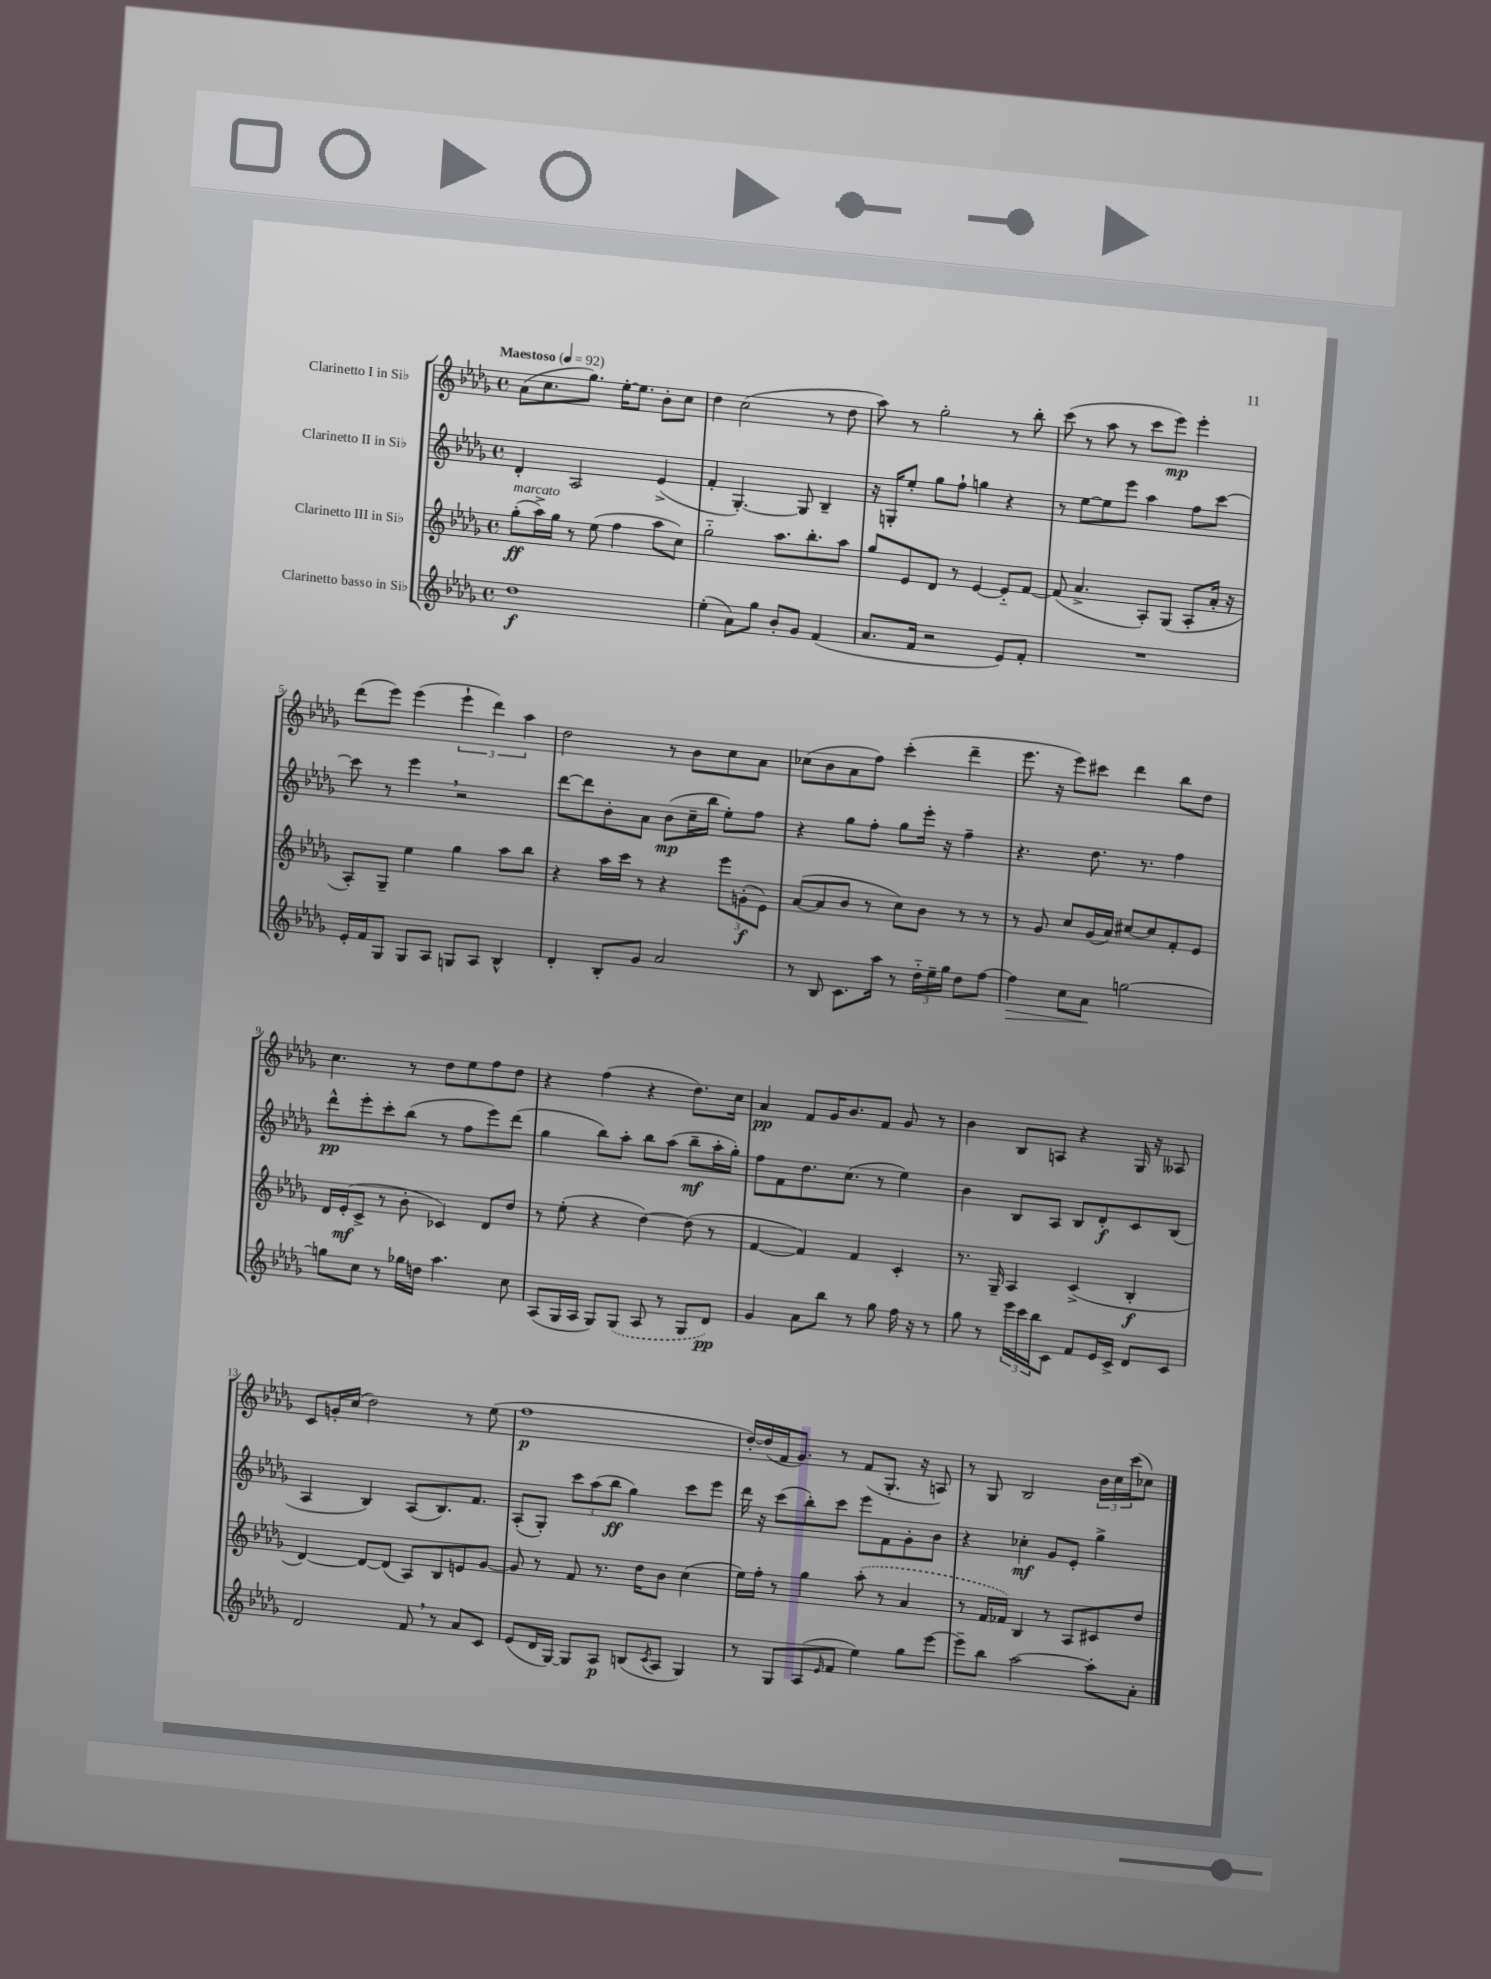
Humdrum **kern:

**kern	**dynam	**kern	**dynam	**kern	**dynam	**kern	**dynam
*part4	*part4	*part3	*part3	*part2	*part2	*part1	*part1
*staff4	*staff4	*staff3	*staff3	*staff2	*staff2	*staff1	*staff1
*I"Clarinetto basso in Si♭	*	*I"Clarinetto III in Si♭	*	*I"Clarinetto II in Si♭	*	*I"Clarinetto I in Si♭	*
*clefG2	*	*clefG2	*	*clefG2	*	*clefG2	*
*k[b-e-a-d-g-]	*	*k[b-e-a-d-g-]	*	*k[b-e-a-d-g-]	*	*k[b-e-a-d-g-]	*
*M4/4	*	*M4/4	*	*M4/4	*	*M4/4	*
*met(c)	*	*met(c)	*	*met(c)	*	*met(c)	*
*MM92	*	*MM92	*	*MM92	*	*MM92	*
=1	=1	=1	=1	=1	=1	=1	=1
!	!	!	!	!	!	!LO:TX:a:B:t=Maestoso	!
!	!	!LO:TX:a:i:t=marcato	!	!	!	!	!
1dd-	f	(8gg-'\L	ff	4d-'/	.	(8a-\L	.
.	.	16aa-^\L)	.	.	.	8.cc\	.
.	.	16gg-\JJ	.	.	.	.	.
.	.	8r	.	2A-/	.	.	.
.	.	.	.	.	.	8.gg-\J)	.
.	.	(8ee-\	.	.	.	.	.
.	.	4ff\	.	.	.	[16ee-'\KL	.
.	.	.	.	.	.	8.ee-\J]	.
.	.	8aa-\L	.	(4e-^/	.	8b-'\L	.
.	.	8cc\J)	.	.	.	8cc\J	.
=2	=2	=2	=2	=2	=2	=2	=2
(4ee-'\	.	2gg-\	.	4f'/	.	4dd-\	.
8a-\L)	.	.	.	[4.G-'/)	.	(2cc\	.
8gg-\J	.	.	.	.	.	.	.
8b-'/L	.	8.aa-\L	.	.	.	.	.
8g-/J	.	.	.	8G-/]	.	.	.
.	.	8.bb-'\	.	.	.	.	.
(4f/	.	.	.	4B-~/	.	8r	.
.	.	8aa-\J	.	.	.	8dd-\	.
=3	=3	=3	=3	=3	=3	=3	=3
8.a-/L	.	8gg-/L	.	16r	.	8aa-\)	.
.	.	.	.	16Gn'/KL	.	.	.
.	.	8e-/	.	8ee-'/J	.	8r	.
16f/Jk	.	.	.	.	.	.	.
2r	.	8d-/J	.	8gg-\L	.	2gg-'\	.
.	.	8r	.	8ff`\J	.	.	.
.	.	[4e-/	.	4ggn\	.	.	.
8e-/L)	.	8e-/L]	.	4r	.	8r	.
8f'/J	.	[8f/J	.	.	.	8bb-'\	.
=4	=4	=4	=4	=4	=4	=4	=4
1r	.	(8f/]	.	8r	.	(8ccc\	.
.	.	4.a-^/	.	[8ee-\L	.	8r	.
.	.	.	.	8ee-\]	.	8aa-\	.
.	.	.	.	8eee-\J	.	8r	.
.	.	8A-'/L)	.	4aa-\	.	8ccc\L	.
.	.	(8G-/J	.	.	.	8eee-\J)	mp
.	.	8A-'/L	.	8ff\L	.	4eee-'\	.
.	.	16a-'/Jk	.	[8ccc\J	.	.	.
.	.	16r	.	.	.	.	.
!!LO:LB:g=z
=5	=5	=5	=5	=5	=5	=5	=5
16e-'/LL	.	8A-'/L)	.	8ccc\]	.	(8ddd-\L	.
16f/J	.	.	.	.	.	.	.
8G-/J	.	8G-~/J	.	8r	.	8eee-\J)	.
8G-/L	.	4ee-\	.	4eee-,\	.	(4eee-\	.
8A-/J	.	.	.	.	.	.	.
8Gn/L	.	4gg-\	.	2r	.	6eee-`\	.
8A-/J	.	.	.	.	.	.	.
.	.	.	.	.	.	6ddd-\)	.
4B-^^/	.	8aa-\L	.	.	.	.	.
.	.	.	.	.	.	6aa-\	.
.	.	8bb-\J	.	.	.	.	.
=6	=6	=6	=6	=6	=6	=6	=6
4d-'/	.	4r	.	[8ddd-\L	.	2dd-\	.
.	.	.	.	8ddd-\]	.	.	.
8B-'/L	.	16aa-\LL	.	8b-'\	.	.	.
.	.	16ccc\JJ	.	.	.	.	.
8g-/J	.	8r	.	8a-\J	.	.	.
2a-/	.	4r	.	(8b-\L	mp	8r	.
.	.	.	.	16cc~\L	.	8b-\L	.
.	.	.	.	16bb-\JJ	.	.	.
.	.	12eee-\L	.	8ee-'\L)	.	8cc\	.
.	.	(12gn'\	f	.	.	.	.
.	.	.	.	8ff\J	.	8a-\J	.
.	.	12e-\J)	.	.	.	.	.
=7	=7	=7	=7	=7	=7	=7	=7
8r	.	([8a-/L	.	4r	.	(8cc-X\L	.
8B-/	.	8a-/]	.	.	.	8b-\	.
8.c\L	.	8b-/J	.	8gg-\L	.	8a-\	.
.	.	8r	.	8ff'\J	.	8ff\J)	.
16aa-\Jk	.	.	.	.	.	.	.
8r	.	8cc\L)	.	8gg-\L	.	(4ccc'\	.
24dd-\LL	.	8b-\J	.	16eee-'\Jk	.	.	.
24ee-~\	.	.	.	.	.	.	.
.	.	.	.	16r	.	.	.
24gg-\JJ	.	.	.	.	.	.	.
8dd-\L	.	8r	.	4ff~\	.	4ddd-~\	.
[8ff\J	.	8r	.	.	.	.	.
=8	=8	=8	=8	=8	=8	=8	=8
!	!LO:HP:b	!	!	!	!	!	!
4ff\]	>	8r	.	4.r	.	8.eee-\	.
.	.	8g-/	.	.	.	.	.
.	.	.	.	.	.	16r	.
8cc\L	.	8cc/L	.	.	.	8eee-\L)	.
8a-\J	.	(16g-/L	.	8.dd-\	.	8ccc#X\J	.
.	.	16a-/JJ)	.	.	.	.	.
[2ggn\	]	[8cc#X/L	.	.	.	4ddd-\	.
.	.	.	.	8.r	.	.	.
.	.	8cc#/]	.	.	.	.	.
.	.	8f'/	.	4ff\	.	8bb-\L	.
.	.	8e-/J	.	.	.	8dd-\J	.
!!LO:LB:g=z
=9	=9	=9	=9	=9	=9	=9	=9
8ggn\L]	.	16d-/LL	.	8ddd-^^\L	pp	4.cc\	.
.	.	(16e-'/J	mf	.	.	.	.
8cc\J	.	8c^/J	.	8eee-'\	.	.	.
8r	.	8r	.	8ccc'\	.	.	.
16gg-X\LL	.	8b-'\	.	(8bb-\J	.	8r	.
16ddn\JJ	.	.	.	.	.	.	.
4.aa-\	.	4c-X/)	.	8r	.	8dd-\L	.
.	.	.	.	8ff\L	.	8ee-\	.
.	.	8d-/L	.	8eee-\)	.	8ff\	.
8cc\	.	8dd-/J	.	(8ddd-\J	.	8dd-\J	.
=10	=10	=10	=10	=10	=10	=10	=10
(8A-/L	.	8r	.	4gg-\	.	4r	.
16G-/L	.	(8ee-'\	.	.	.	.	.
16A-/JJ	.	.	.	.	.	.	.
8G-/L)	.	4r	.	8bb-\L)	.	(4ff\	.
(8G-/J	.	.	.	8aa-'\J	.	.	.
8A-/	.	[4dd-\)	.	8bb-\L	.	4r	.
8r	.	.	.	(8aa-\J	.	.	.
8G-/L	.	(8dd-\]	.	8bb-~\L	mf	8.dd-\L)	.
8d-/J)	pp	8r	.	16aa-'\L	.	.	.
.	.	.	.	16gg-'\JJ)	.	16cc\Jk	.
=11	=11	=11	=11	=11	=11	=11	=11
4g-/	.	[4f/	.	8ff\L	.	4a-/	pp
.	.	.	.	8f\	.	.	.
8a-\L	.	4f/])	.	8.dd-\	.	8f/L	.
8bb-\J	.	.	.	.	.	16g-/K	.
.	.	.	.	(8.cc\J	.	8.b-/	.
8r	.	4f/	.	.	.	.	.
8gg-\	.	.	.	8r	.	8f/J	.
16ff\	.	4c'/	.	4ee-\)	.	8g-/	.
16r	.	.	.	.	.	.	.
8r	.	.	.	.	.	8r	.
=12	=12	=12	=12	=12	=12	=12	=12
8gg-\	.	8.r	.	4b-\	.	4b-\	.
8r	.	.	.	.	.	.	.
.	.	16G-~/	.	.	.	.	.
24eee-\LL	.	4A-/	.	8B-/L	.	8B-/L	.
24ccc\	.	.	.	.	.	.	.
24bb-\J	.	.	.	.	.	.	.
8c\J	.	.	.	8A-/J	.	8An/J	.
8f/L	.	(4c^/	.	8B-/L	.	4r	.
16e-/L	.	.	.	8d-'/	f	.	.
16c^/JJ	.	.	.	.	.	.	.
8d-/L	.	4B-'/	f	8c/	.	16G-/	.
.	.	.	.	.	.	16r	.
8c/J	.	.	.	(8B-/J	.	8A--X/	.
!!LO:LB:g=z
=13	=13	=13	=13	=13	=13	=13	=13
2d-/	.	[4d-/)	.	4A-/	.	8c/L	.
.	.	.	.	.	.	16gn'/L	.
.	.	.	.	.	.	(16cc/JJ	.
.	.	8d-/L_	.	4B-/)	.	2dd-\)	.
.	.	(8d-/J]	.	.	.	.	.
8f,/	.	8A-/L)	.	(8A-/L	.	.	.
8r	.	8B-/	.	8.B-/)	.	.	.
8a-/L	.	8en/	.	.	.	8r	.
.	.	.	.	8.f/J	.	.	.
8c/J	.	[8g-/J	.	.	.	(8ee-\	.
=14	=14	=14	=14	=14	=14	=14	=14
(8e-/L	.	8g-/]	.	(8A-'/L	.	1ff	p
16d-/L	.	8r	.	8G-'/J)	.	.	.
[16G-/JJ)	.	.	.	.	.	.	.
8G-/L]	.	8f/	.	12ccc\L	.	.	.
.	.	.	.	(12aa-\	.	.	.
8A-/J	p	8.r	.	.	.	.	.
.	.	.	.	12bb-\J	ff	.	.
(8Bn/L	.	.	.	4gg-\)	.	.	.
.	.	16dd-\KL	.	.	.	.	.
8qc/	.	.	.	.	.	.	.
8A-/J	.	8b-\J	.	.	.	.	.
4G-/)	.	(4cc\	.	8ccc\L	.	.	.
.	.	.	.	8eee-\J	.	.	.
=15	=15	=15	=15	=15	=15	=15	=15
8r	.	16ee-\LL)	.	16ddd-\	.	[16dd-'/LL)	.
.	.	16ff'\JJ	.	16r	.	(16dd-/]	.
8G-/L	.	8r	.	(8ccc\L	.	16f/J	.
.	.	.	.	.	.	8.g-/J)	.
(8A-/	.	4gg-\	.	8bb-'\)	.	.	.
16qqe-/	.	.	.	.	.	.	.
8f/J	.	.	.	8ccc\J	.	8r	.
4ee-\)	.	(8aa-'\	.	8eee-\L	.	(8f/L	.
.	.	8r	.	8f\	.	8.G-'/J	.
8gg-\L	.	4a-/	.	8g-'\	.	.	.
.	.	.	.	.	.	16r	.
[8eee-\J	.	.	.	8b-\J	.	8An/)	.
=16	=16	=16	=16	=16	=16	=16	=16
8eee-~\L]	.	8r	.	4r	.	8r	.
8bb-\J	.	16f/LL	.	.	.	8G-/	.
.	.	16f-X/JJ)	.	.	.	.	.
[2aa-\	.	4B-/	.	4cc-X'\	mf	2B-/	.
.	.	8r	.	8g-/L	.	.	.
.	.	8A-/L	.	8e-'/J	.	.	.
8aa-'\L]	.	8c#X/	.	4gg-^\	.	24b-\LL	.
.	.	.	.	.	.	24cc\	.
.	.	.	.	.	.	(24ccc\J	.
8a-'\J	.	8dd-/J	.	.	.	8cc-X\J)	.
==	==	==	==	==	==	==	==
*-	*-	*-	*-	*-	*-	*-	*-
